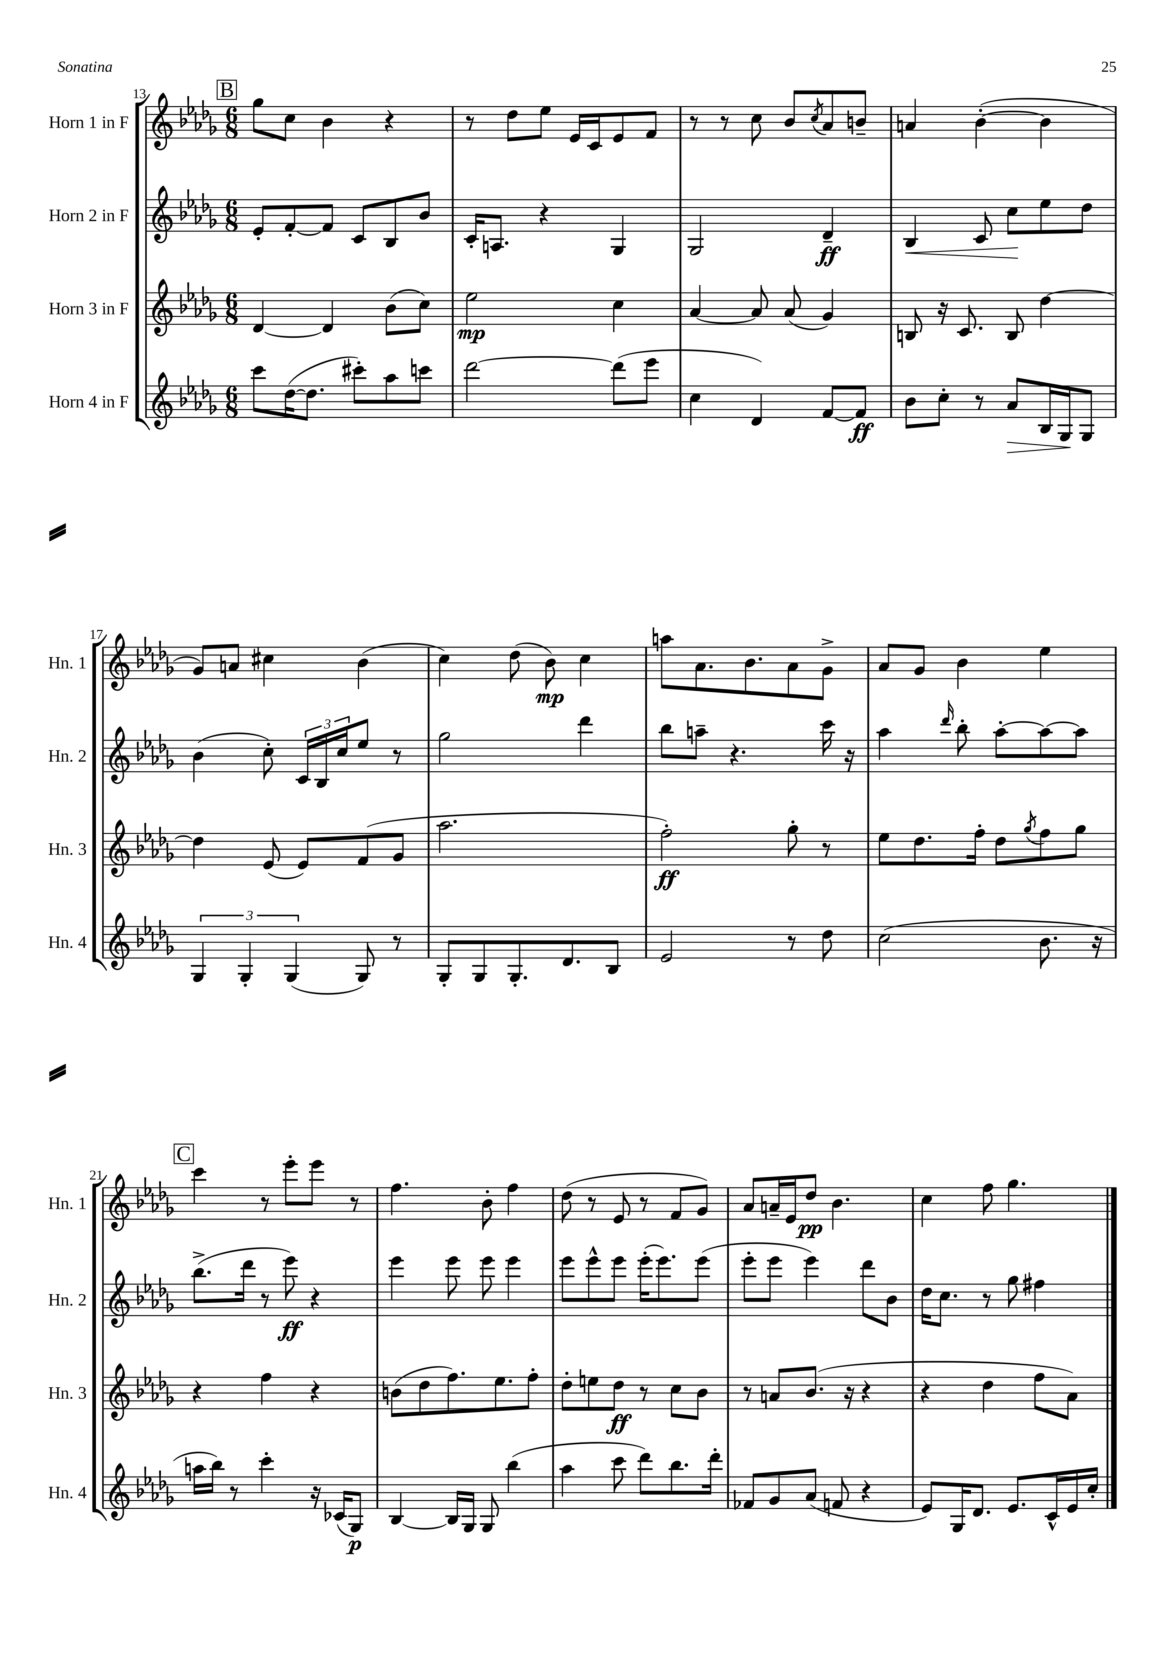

**kern	**kern	**kern	**kern
*staff4	*staff3	*staff2	*staff1
*clefG2	*clefG2	*clefG2	*clefG2
*k[b-e-a-d-g-]	*k[b-e-a-d-g-]	*k[b-e-a-d-g-]	*k[b-e-a-d-g-]
*M6/8	*M6/8	*M6/8	*M6/8
8ccc\L	[4d-/	8e-'/L	8gg-\L
([16dd-\K	.	[8f'/	8cc\J
8.dd-\]J	.	.	.
.	4d-/]	8f/]J	4b-\
8ccc#'\L)	.	8c/L	.
8aa-\	(8b-\L	8B-/	4r
8ccc\J	8cc\J)	8b-/J	.
=	=	=	=
[2ddd-\	2ee-\	16c'/LK	8r
.	.	8.A/J	.
.	.	.	8dd-\L
.	.	4r	8ee-\J
.	.	.	16e-/LL
.	.	.	16c/J
(8ddd-\]L	4cc\	4G-/	8e-/
8eee-\J	.	.	8f/J
=	=	=	=
4cc\	[4a-/	2G-/	8r
.	.	.	8r
4d-/)	8a-/]	.	8cc\
.	(8a-/	.	8b-/L
.	.	.	8qcc/
[8f/L	4g-/)	4d-~/	8a-/
8f/]J	.	.	8b~/J
=	=	=	=
8b-\L	8B/	4B-/	4a/
8cc'\J	16r	.	.
.	8.c/	.	.
8r	.	8c/	([4b-'\
8a-/L	8B/	8cc\L	.
16B-/L	[4dd-\	8ee-\	4b-\]
16G-/J	.	.	.
8G-/J	.	8dd-\J	.
=	=	=	=
6G-/	4dd-\]	(4b-\	8g-/L)
.	.	.	8a/J
6G-'/	.	.	.
.	(8e-/	8cc'\)	4cc#\
(6G-/	.	.	.
.	8e-/L)	24c/LL	.
.	.	24B-/	.
.	.	24cc/J	.
8G-/)	(8f/	8ee-/J	(4b-\
8r	8g-/J	8r	.
=	=	=	=
8G-'/L	2.aa-\	2gg-\	4cc\)
8G-/	.	.	.
8.G-'/	.	.	(8dd-\
.	.	.	8b-\)
8.d-/	.	.	.
.	.	4ddd-\	4cc\
8B-/J	.	.	.
=	=	=	=
2e-/	2ff'\)	8bb-\L	8aa\L
.	.	8aa~\J	8.a-\
.	.	4.r	.
.	.	.	8.b-\
8r	8gg-'\	.	8a-\
8dd-\	8r	16ccc\	8g-^\J
.	.	16r	.
=	=	=	=
(2cc\	8ee-\L	4aa-\	8a-/L
.	8.dd-\	.	8g-/J
.	.	16qqddd-/	.
.	.	8bb-'\	4b-\
.	16ff'\Jk	.	.
.	8dd-\L	[8aa-'\L	.
.	8qgg-/	.	.
8.b-\	8ff\	8aa-\_	4ee-\
.	8gg-\J	8aa-\]J	.
16r	.	.	.
=	=	=	=
16aa\LL	4r	(8.bb-^\L	4ccc\
16bb-\JJ)	.	.	.
8r	.	.	.
.	.	16ddd-\Jk	.
4ccc'\	4ff\	8r	8r
.	.	8eee-\)	8eee-'\L
16r	4r	4r	8eee-\J
(16c-/LK	.	.	.
8G-/J)	.	.	8r
=	=	=	=
[4B-/	(8b\L	4eee-\	4.ff\
.	8dd-\	.	.
16B-/]LL	8.ff\)	8eee-\	.
16G-/JJ	.	.	.
8G-/	.	8eee-\	8b-'\
.	8.ee-\	.	.
(4bb-\	.	4eee-\	4ff\
.	8ff'\J	.	.
=	=	=	=
4aa-\	8dd-'\L	8eee-\L	(8dd-\
.	8ee\	8eee-^^\	8r
8ccc\	8dd-\J	8eee-\J	8e-/
8ddd-\L)	8r	(16eee-'\LK	8r
.	.	8.eee-\)	.
8.bb-\	8cc\L	.	8f/L
.	8b-\J	(8eee-\J	8g-/J)
16ddd-'\Jk	.	.	.
=	=	=	=
8f-/L	8r	8eee-'\L	8a-/L
8g-/	8a/L	8eee-\J	16a~/L
.	.	.	16e-/J
(8a-/J	(8.b-/J	4eee-\)	8dd-/J
8f/	.	.	4.b-\
.	16r	.	.
4r	4r	8ddd-\L	.
.	.	8b-\J	.
=	=	=	=
8e-/L)	4r	16dd-\LK	4cc\
.	.	8.cc\J	.
16G-/K	.	.	.
8.d-/J	.	.	.
.	4dd-\	8r	8ff\
8.e-/L	.	8gg-\	4.gg-\
.	8ff\L	4ff#\	.
16c^^/L	.	.	.
16e-/	8a-\J)	.	.
16cc'/JJ	.	.	.
==	==	==	==
*-	*-	*-	*-
